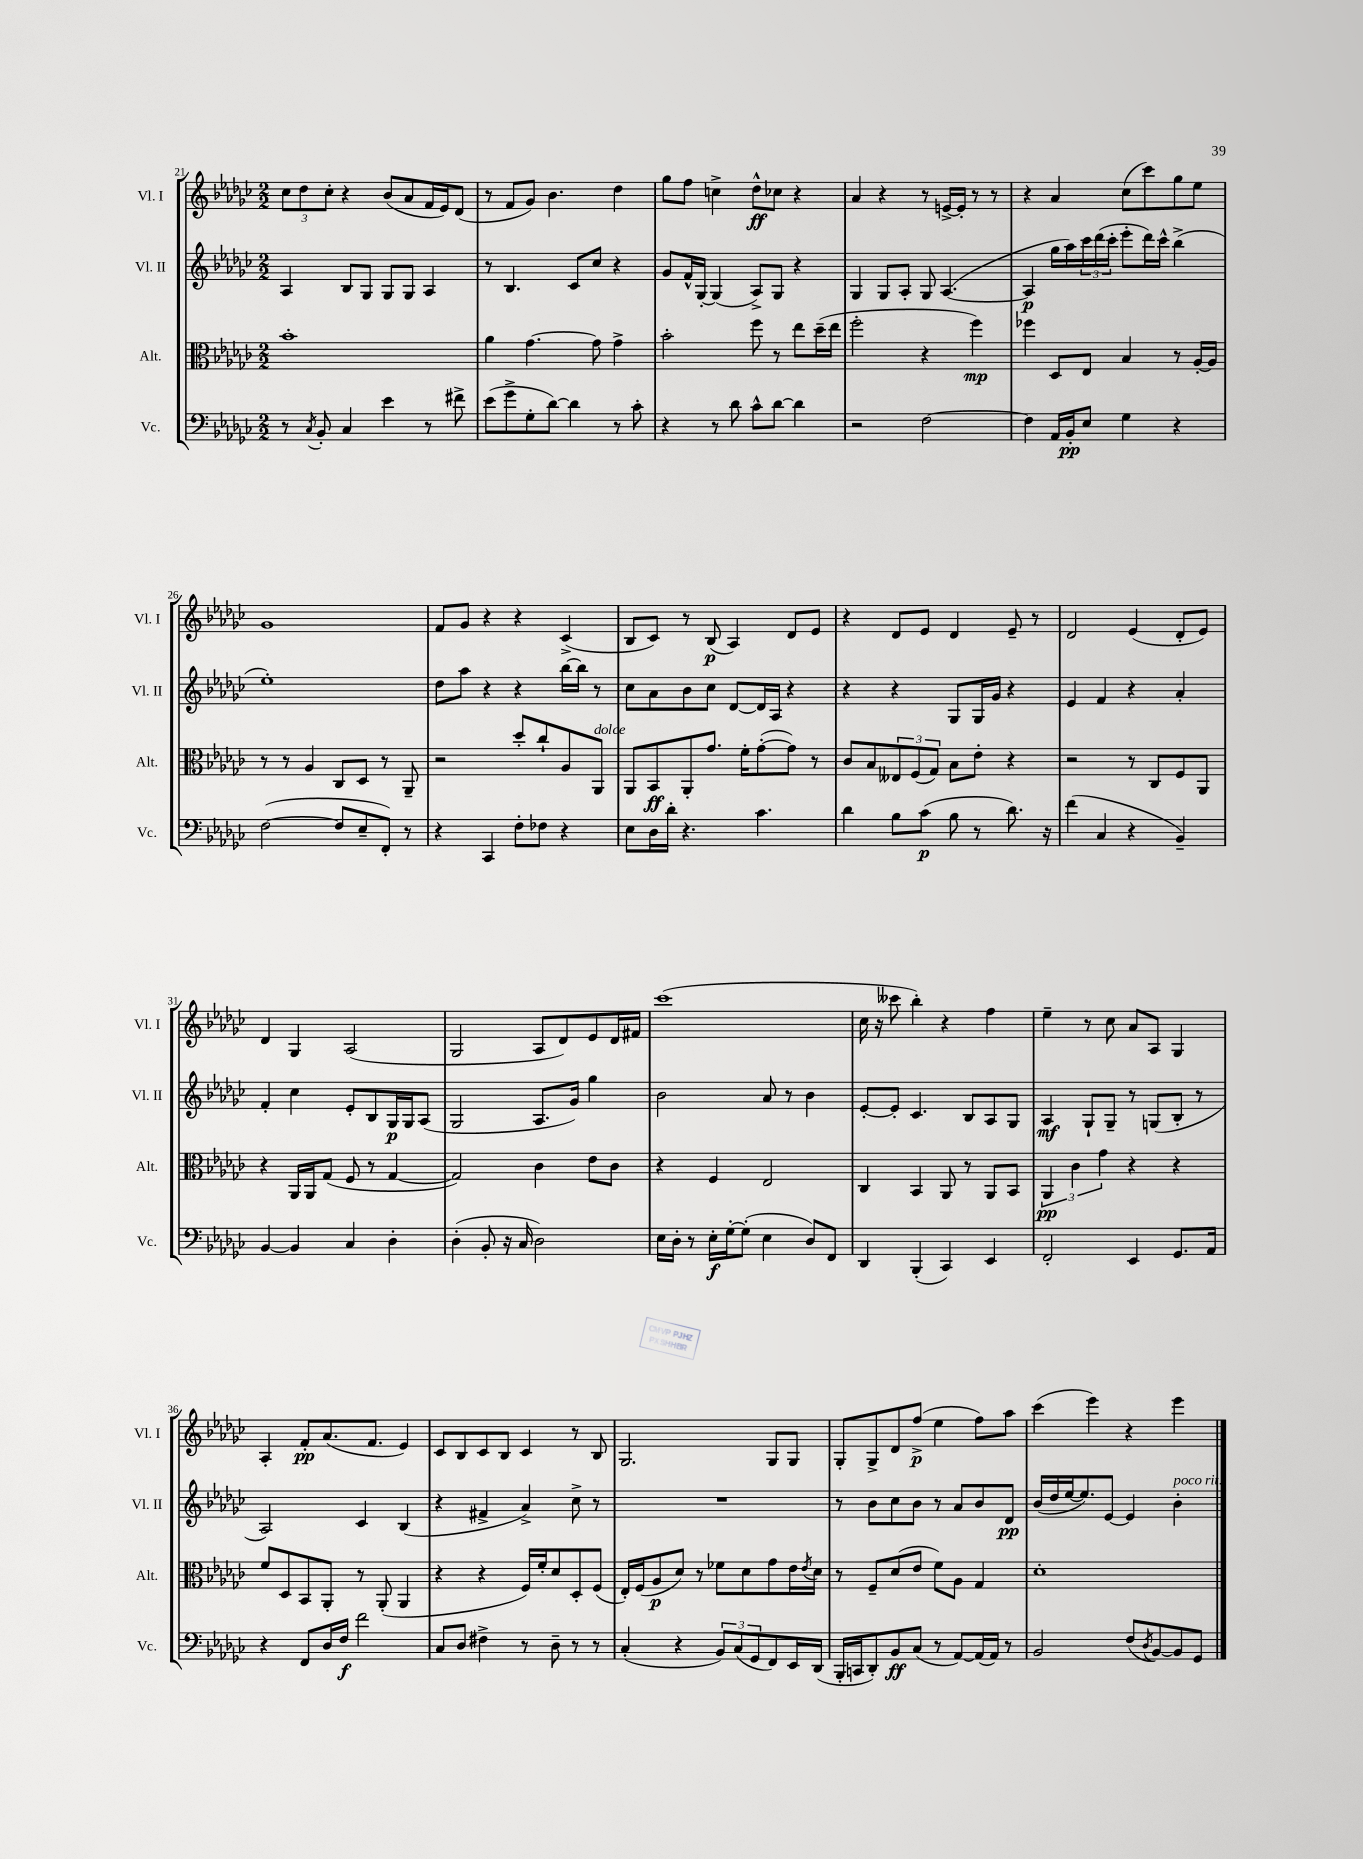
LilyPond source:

<<
\new StaffGroup <<
\new Staff = "s0" \with { instrumentName = "Vl. I" shortInstrumentName = "Vl. I" } {
    \clef treble \key ges \major \numericTimeSignature \time 2/2
    \tuplet 3/2 { ces''8 des''8 ces''8-. } r4 bes'8( aes'8 f'16 ees'16) des'8( |
    r8 f'8 ges'8) bes'4. des''4 |
    ges''8 f''8 c''4-> des''8-^\ff ces''8 r4 |
    aes'4 r4 r8 e'16~-> e'16-. r8 r8 |
    r4 aes'4 ces''8( ces'''8) ges''8 ees''8 |
    ges'1 |
    f'8 ges'8 r4 r4 ces'4->( |
    bes8 ces'8) r8 bes8\p( aes4) des'8 ees'8 |
    r4 des'8 ees'8 des'4 ees'8-- r8 |
    des'2 ees'4( des'8-. ees'8) |
    des'4 ges4 aes2( |
    ges2 aes8 des'8) ees'8 des'16 fis'16 |
    ces'''1( |
    ces''16 r16 ceses'''8 bes''4-.) r4 f''4 |
    ees''4-- r8 ces''8 aes'8 aes8 ges4 |
    aes4-. f'8-.\pp aes'8.( f'8. ees'4) |
    ces'8 bes8 ces'8 bes8 ces'4 r8 bes8 |
    ges2. ges8 ges8 |
    ges8-. ges8-> des'8 f''8->\p( ees''4 f''8) aes''8 |
    ces'''4( ees'''4) r4 ees'''4 \bar "|." |
}
\new Staff = "s1" \with { instrumentName = "Vl. II" shortInstrumentName = "Vl. II" } {
    \clef treble \key ges \major \numericTimeSignature \time 2/2
    aes4 bes8 ges8 ges8 ges8 aes4 |
    r8 bes4. ces'8 ces''8 r4 |
    ges'8 f'16-^ ges16~-. ges4( aes8->) ges8 r4 |
    ges4 ges8 aes8-. ges8 aes4.~( |
    aes4\p ges''16 aes''16) \tuplet 3/2 { ces'''16 des'''16( ces'''16-. } ees'''8-. des'''16) ces'''16-^ bes''4->( |
    ees''1-.) |
    des''8 aes''8 r4 r4 bes''16~ bes''16 r8 |
    ces''8 aes'8 bes'8 ces''8 des'8~ des'16 aes16 r4 |
    r4 r4 ges8 ges16 ges'16 r4 |
    ees'4 f'4 r4 aes'4-. |
    f'4-. ces''4 ees'8-. bes8 ges16\p ges16 aes8( |
    ges2 aes8. ges'16) ges''4 |
    bes'2 aes'8 r8 bes'4 |
    ees'8~-. ees'8-. ces'4. bes8 aes8 ges8 |
    aes4\mf ges8-! ges8-- r8 g8( bes8-. r8 |
    aes2) ces'4 bes4( |
    r4 fis'4-> aes'4->) ces''8-> r8 |
    R1 |
    r8 bes'8 ces''8 bes'8 r8 aes'8 bes'8 des'8\pp |
    bes'16( des''16 ees''16~ ees''8.) ees'8~ ees'4 bes'4-.^\markup { \italic "poco rit." } \bar "|." |
}
\new Staff = "s2" \with { instrumentName = "Alt." shortInstrumentName = "Alt." } {
    \clef alto \key ges \major \numericTimeSignature \time 2/2
    bes'1-. |
    aes'4 ges'4.~ ges'8 ges'4-> |
    bes'2-. f''8 r8 ees''8 des''16--( ees''16 |
    f''2-. r4 f''4\mp) |
    fes''4 des8 ees8 bes4 r8 aes16~-. aes16 |
    r8 r8 aes4 ces8 des8 r8 aes,8-- |
    r2 des''8-. ces''8-! aes8 aes,8^\markup { \italic "dolce" } |
    aes,8 bes,8\ff aes,8-. ges'8. f'16-. ges'8~-.( ges'8) r8 |
    ces'8 bes8 \tuplet 3/2 { eeses8 f8( ges8) } bes8 ees'8-. r4 |
    r2 r8 ces8 f8 aes,8 |
    r4 aes,16 aes,16 ges8( f8 r8 ges4~ |
    ges2) ces'4 ees'8 ces'8 |
    r4 f4 ees2 |
    ces4 bes,4 aes,8 r8 aes,8 bes,8 |
    \tuplet 3/2 { aes,4\pp ces'4 ges'4 } r4 r4 |
    f'8 des8 bes,8 aes,8-. r8 aes,8-.( aes,4 |
    r4 r4 f16) f'16-. des'8 des8-. f8( |
    ees16-.) f16( aes8\p des'8) r8 fes'8 des'8 ges'8 ees'16 \acciaccatura { ees'8 } des'16 |
    r8 f8-- des'8( ees'8 f'8) aes8 ges4 |
    des'1-. \bar "|." |
}
\new Staff = "s3" \with { instrumentName = "Vc." shortInstrumentName = "Vc." } {
    \clef bass \key ges \major \numericTimeSignature \time 2/2
    r8 \acciaccatura { ces8 } bes,8-. ces4 ees'4 r8 fis'8-> |
    ees'8( ges'8-> ges8-. des'8~) des'4 r8 ces'8-. |
    r4 r8 des'8 ces'8-^ des'8~ des'4 |
    r2 f2~ |
    f4 aes,16 bes,16-.\pp ees8 ges4 r4 |
    f2~( f8 ees8-- f,8-.) r8 |
    r4 ces,4 f8-. fes8 r4 |
    ees8 des16 des'16-. r4. ces'4. |
    des'4 bes8 ces'8\p( bes8 r8 des'8.) r16 |
    f'4( ces4 r4 bes,4--) |
    bes,4~ bes,4 ces4 des4-. |
    des4-.( bes,8-. r16 ces16 des2) |
    ees16 des16-. r8 ees16-.\f ges16~-. ges8-.( ees4 des8) f,8 |
    des,4 bes,,4-.( ces,4) ees,4 |
    f,2-. ees,4 ges,8. aes,16 |
    r4 f,8 des16 f16\f f'2 |
    ces8 des8 fis4-> r8 des8-- r8 r8 |
    ces4-.( r4 \tuplet 3/2 { bes,8) ces8( ges,8 } f,8) ees,16 des,16( |
    bes,,16-. c,16 des,8-.) bes,8\ff ces8( r8 aes,8~) aes,16( aes,16) r8 |
    bes,2 f8( \acciaccatura { des8 } bes,8~) bes,8 ges,8 \bar "|." |
}
>>
>>
\layout { \context { \Score currentBarNumber = #21 } }
